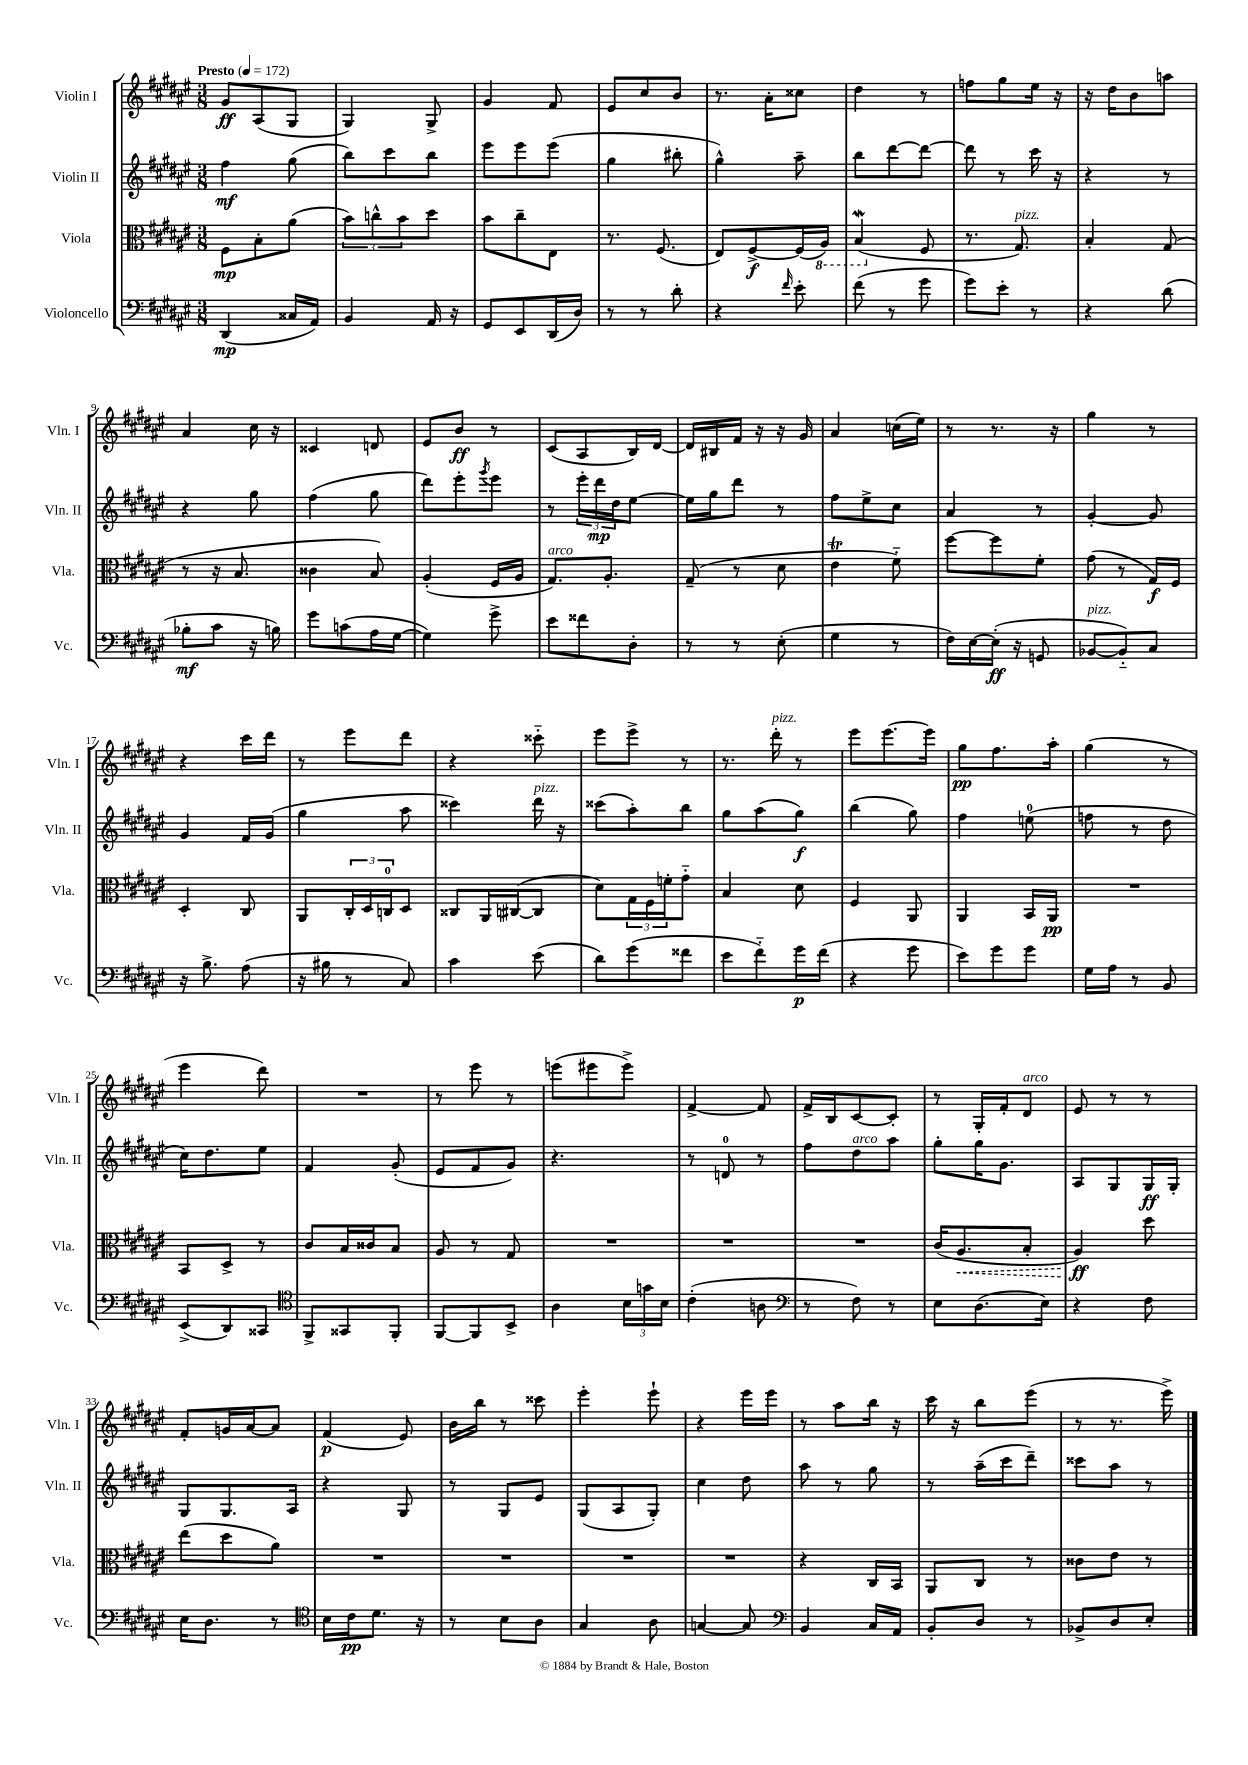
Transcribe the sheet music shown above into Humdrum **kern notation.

**kern	**dynam	**kern	**dynam	**kern	**dynam	**kern	**dynam
*part4	*part4	*part3	*part3	*part2	*part2	*part1	*part1
*staff4	*staff4	*staff3	*staff3	*staff2	*staff2	*staff1	*staff1
*I"Violoncello	*	*I"Viola	*	*I"Violin II	*	*I"Violin I	*
*I'Vc.	*	*I'Vla.	*	*I'Vln. II	*	*I'Vln. I	*
*clefF4	*	*clefC3	*	*clefG2	*	*clefG2	*
*k[f#c#g#d#a#e#]	*	*k[f#c#g#d#a#e#]	*	*k[f#c#g#d#a#e#]	*	*k[f#c#g#d#a#e#]	*
*M3/8	*	*M3/8	*	*M3/8	*	*M3/8	*
*MM172	*	*MM172	*	*MM172	*	*MM172	*
=1	=1	=1	=1	=1	=1	=1	=1
!	!	!	!	!	!	!LO:TX:a:B:t=Presto	!
(4DD#/	mp	8F#\L	mp	4ff#\	mf	8g#/L	ff
.	.	8B'\	.	.	.	(8A#/	.
16C##X/LL	.	(8a#\J	.	(8gg#\	.	8G#/J	.
16AA#/JJ)	.	.	.	.	.	.	.
=2	=2	=2	=2	=2	=2	=2	=2
4BB/	.	12b\L)	.	8bb\L)	.	4G#/)	.
.	.	12ccn^^\	.	.	.	.	.
.	.	.	.	8ccc#\	.	.	.
.	.	12b\	.	.	.	.	.
16AA#/	.	8dd#\J	.	8bb\J	.	8G#^/	.
16r	.	.	.	.	.	.	.
=3	=3	=3	=3	=3	=3	=3	=3
8GG#/L	.	8b\L	.	8eee#\L	.	4g#/	.
8EE#/	.	8cc#~\	.	8eee#\	.	.	.
(16DD#/L	.	8E#\J	.	(8eee#\J	.	8f#/	.
16D#/JJ)	.	.	.	.	.	.	.
=4	=4	=4	=4	=4	=4	=4	=4
8r	.	8.r	.	4gg#\	.	8e#/L	.
8r	.	.	.	.	.	8cc#/	.
.	.	(8.F#/	.	.	.	.	.
8d#'\	.	.	.	8bb#X'\	.	8b/J	.
=5	=5	=5	=5	=5	=5	=5	=5
4r	.	8E#/L)	.	4gg#^^\)	.	8.r	.
.	.	[8F#^/	f	.	.	.	.
.	.	.	.	.	.	16a#'\KL	.
16qqf#/	.	.	.	.	.	.	.
8e#'\	.	(16F#/L]	.	8aa#~\	.	8cc##X\J	.
*	*	*8ba	*	*	*	*	*
.	.	16AA#/JJ)	.	.	.	.	.
=6	=6	=6	=6	=6	=6	=6	=6
(8f#\	.	(4BBw/	.	8bb\L	.	4dd#\	.
8r	.	.	.	[8ddd#\	.	.	.
*	*	*X8ba	*	*	*	*	*
8g#\	.	8F#/	.	8ddd#\J_	.	8r	.
=7	=7	=7	=7	=7	=7	=7	=7
8g#\L)	.	8.r	.	8ddd#\]	.	8ffn\L	.
8e#'\J	.	.	.	8r	.	8gg#\	.
!	!	!LO:TX:a:i:t=pizz.	!	!	!	!	!
.	.	8.G#/)	.	.	.	.	.
8r	.	.	.	16ccc#\	.	16ee#\Jk	.
.	.	.	.	16r	.	16r	.
=8	=8	=8	=8	=8	=8	=8	=8
4r	.	4B'/	.	4r	.	16r	.
.	.	.	.	.	.	16dd#\KL	.
.	.	.	.	.	.	8b\	.
(8d#\	.	(8G#/	.	8r	.	8aan\J	.
!!LO:LB:g=z
=9	=9	=9	=9	=9	=9	=9	=9
8B-X'\L	mf	8r	.	4r	.	4a#/	.
8c#\J	.	16r	.	.	.	.	.
.	.	8.B/	.	.	.	.	.
16r	.	.	.	8gg#\	.	16cc#\	.
16Bn\)	.	.	.	.	.	16r	.
=10	=10	=10	=10	=10	=10	=10	=10
8g#\L	.	4c##X\	.	(4ff#\	.	4c##X/	.
(8cn\	.	.	.	.	.	.	.
16A#\L	.	8B/)	.	8gg#\	.	8dn/	.
[16G#\JJ	.	.	.	.	.	.	.
=11	=11	=11	=11	=11	=11	=11	=11
4G#\])	.	(4A#'/	.	8ddd#\L)	.	8e#/L	.
.	.	.	.	8eee#'\	.	8b/J	ff
.	.	.	.	8qggg#/	.	.	.
8g#^\	.	16F#/LL	.	8eee#\J	.	8r	.
.	.	16A#/JJ	.	.	.	.	.
=12	=12	=12	=12	=12	=12	=12	=12
!	!	!LO:TX:a:i:t=arco	!	!	!	!	!
8e#\L	.	8.G#/L)	.	8r	.	(8c#/L	.
8f##X\	.	.	.	24eee#'\LL	.	8A#/	.
.	.	.	.	24ddd#\	mp	.	.
.	.	8.A#'/J	.	.	.	.	.
.	.	.	.	24dd#\J	.	.	.
8D#'\J	.	.	.	[8ee#\J	.	16B/L)	.
.	.	.	.	.	.	[16d#/JJ	.
=13	=13	=13	=13	=13	=13	=13	=13
8r	.	(8G#~/	.	16ee#\LL]	.	16d#/LL]	.
.	.	.	.	16gg#\J	.	16B#X/	.
8r	.	8r	.	8ddd#\J	.	16f#/JJ	.
.	.	.	.	.	.	16r	.
(8E#'\	.	8d#\	.	8r	.	16r	.
.	.	.	.	.	.	16g#/	.
=14	=14	=14	=14	=14	=14	=14	=14
4G#\	.	4e#t\	.	8ff#\L	.	4a#/	.
.	.	.	.	8ee#^\	.	.	.
8r	.	8f#\)	.	8cc#\J	.	(16ccn\LL	.
.	.	.	.	.	.	16ee#\JJ)	.
=15	=15	=15	=15	=15	=15	=15	=15
16F#\LL)	.	[8ff#\L	.	4a#/	.	8r	.
[16E#\	.	.	.	.	.	.	.
(16E#'\JJ]	ff	8ff#\]	.	.	.	8.r	.
16r	.	.	.	.	.	.	.
8GGn/	.	8f#'\J	.	8r	.	.	.
.	.	.	.	.	.	16r	.
=16	=16	=16	=16	=16	=16	=16	=16
!LO:TX:a:i:t=pizz.	!	!	!	!	!	!	!
[8BB-X/L	.	(8g#\	.	[4g#'/	.	4gg#\	.
8BB-/])	.	8r	.	.	.	.	.
8C#/J	.	16G#/LL)	f	8g#/]	.	8r	.
.	.	16F#/JJ	.	.	.	.	.
!!LO:LB:g=z
=17	=17	=17	=17	=17	=17	=17	=17
16r	.	4D#'/	.	4g#/	.	4r	.
8.B^\	.	.	.	.	.	.	.
(8A#\	.	8C#/	.	16f#/LL	.	16ccc#\LL	.
.	.	.	.	(16g#/JJ	.	16ddd#\JJ	.
=18	=18	=18	=18	=18	=18	=18	=18
16r	.	8AA#/L	.	4gg#\	.	8r	.
16B#X\	.	.	.	.	.	.	.
8r	.	24C#'/L	.	.	.	8eee#\L	.
.	.	24D#/	.	.	.	.	.
.	.	24Cn/J	.	.	.	.	.
8C#/)	.	8D#/J	.	8aa#\	.	8ddd#\J	.
=19	=19	=19	=19	=19	=19	=19	=19
4c#\	.	8C##X/L	.	4ccc##X\)	.	4r	.
.	.	16AA#/L	.	.	.	.	.
.	.	([16C#X/J	.	.	.	.	.
!	!	!	!	!LO:TX:a:i:t=pizz.	!	!	!
(8e#\	.	8C#/J]	.	16ddd#\	.	8ccc##X\	.
.	.	.	.	16r	.	.	.
=20	=20	=20	=20	=20	=20	=20	=20
8d#\L)	.	8d#\L)	.	(8ccc##X\L	.	8eee#\L	.
(8g#\	.	24G#\L	.	8aa#'\)	.	8eee#^\J	.
.	.	24F#\	.	.	.	.	.
.	.	24fn'\J	.	.	.	.	.
8f##X\J	.	8g#\J	.	8bb\J	.	8r	.
=21	=21	=21	=21	=21	=21	=21	=21
8e#\L	.	4B/	.	8gg#\L	.	8.r	.
8f#\)	.	.	.	(8aa#\	.	.	.
!	!	!	!	!	!	!LO:TX:a:i:t=pizz.	!
.	.	.	.	.	.	16ddd#'\	.
16g#\L	p	8d#\	.	8gg#\J)	f	8r	.
(16f#\JJ	.	.	.	.	.	.	.
=22	=22	=22	=22	=22	=22	=22	=22
4r	.	4F#/	.	(4bb\	.	8eee#\L	.
.	.	.	.	.	.	[8.eee#\	.
8g#\	.	8AA#/	.	8gg#\)	.	.	.
.	.	.	.	.	.	16eee#\Jk]	.
=23	=23	=23	=23	=23	=23	=23	=23
8e#\L)	.	4AA#/	.	4ff#\	.	8gg#\L	pp
8g#\	.	.	.	.	.	8.ff#\	.
8g#\J	.	16BB/LL	.	(8een\	.	.	.
.	.	16AA#/JJ	pp	.	.	16aa#'\Jk	.
=24	=24	=24	=24	=24	=24	=24	=24
16G#\LL	.	4.r	.	8ffn\	.	(4gg#\	.
16A#\JJ	.	.	.	.	.	.	.
8r	.	.	.	8r	.	.	.
8BB/	.	.	.	8dd#\	.	8r	.
!!LO:LB:g=z
=25	=25	=25	=25	=25	=25	=25	=25
(8EE#^/L	.	8BB/L	.	16cc#\KL)	.	4eee#\	.
.	.	.	.	8.dd#\	.	.	.
8DD#/)	.	8D#^/J	.	.	.	.	.
8CC##X/J	.	8r	.	8ee#\J	.	8ddd#\)	.
=26	=26	=26	=26	=26	=26	=26	=26
*clefC4	*	*	*	*	*	*	*
8FF#^/L	.	8c#/L	.	4f#/	.	4.r	.
8GG##X/	.	16B/L	.	.	.	.	.
.	.	16c##X/J	.	.	.	.	.
8FF#'/J	.	8B/J	.	(8g#'/	.	.	.
=27	=27	=27	=27	=27	=27	=27	=27
[8FF#/L	.	8A#/	.	8e#/L	.	8r	.
8FF#/]	.	8r	.	8f#/	.	8eee#\	.
8BB^/J	.	8G#/	.	8g#/J)	.	8r	.
=28	=28	=28	=28	=28	=28	=28	=28
4A#\	.	4.r	.	4.r	.	(8eeen\L	.
.	.	.	.	.	.	8eee#X\	.
24B\LL	.	.	.	.	.	8eee#^\J)	.
24gn\	.	.	.	.	.	.	.
24B\JJ	.	.	.	.	.	.	.
=29	=29	=29	=29	=29	=29	=29	=29
(4c#'\	.	4.r	.	8r	.	[4f#^/	.
.	.	.	.	8dn/	.	.	.
8An\	.	.	.	8r	.	8f#/]	.
=30	=30	=30	=30	=30	=30	=30	=30
*clefF4	*	*	*	*	*	*	*
8r	.	4.r	.	8ff#\L	.	16f#^/LL	.
.	.	.	.	.	.	16B/J	.
!	!	!	!	!LO:TX:a:i:t=arco	!	!	!
8F#\)	.	.	.	8dd#\	.	[8c#/	.
8r	.	.	.	8aa#\J	.	8c#'/J]	.
=31	=31	=31	=31	=31	=31	=31	=31
8E#\L	.	(16c#/KL	.	8gg#'\L	.	8r	.
!	!	!	!LO:HP:b	!	!	!	!
.	.	8.A#/	<	.	.	.	.
(8.D#\	.	.	.	16gg#\K	.	16G#'/LL	.
.	.	.	.	8.g#\J	.	16f#'/J	.
!	!	!	!	!	!	!LO:TX:a:i:t=arco	!
.	.	8B'/J	.	.	.	8d#/J	.
16E#\Jk)	.	.	.	.	.	.	.
=32	=32	=32	=32	=32	=32	=32	=32
4r	.	4A#/)	ff	8A#/L	.	8e#/	.
.	.	.	.	8G#/	.	8r	.
8F#\	.	8dd#\	[	16G#/L	ff	8r	.
.	.	.	.	16G#'/JJ	.	.	.
!!LO:LB:g=z
=33	=33	=33	=33	=33	=33	=33	=33
16E#\KL	.	(8ee#\L	.	8G#/L	.	8f#'/L	.
8.D#\J	.	.	.	.	.	.	.
.	.	8dd#\	.	8.G#/	.	16gn/L	.
.	.	.	.	.	.	[16a#/J	.
8r	.	8a#\J)	.	.	.	8a#/J]	.
.	.	.	.	16A#/Jk	.	.	.
=34	=34	=34	=34	=34	=34	=34	=34
*clefC4	*	*	*	*	*	*	*
16B\LL	.	4.r	.	4r	.	(4f#/	p
16c#\J	pp	.	.	.	.	.	.
8.d#\J	.	.	.	.	.	.	.
.	.	.	.	8G#/	.	8e#/)	.
16r	.	.	.	.	.	.	.
=35	=35	=35	=35	=35	=35	=35	=35
8r	.	4.r	.	8r	.	16b\LL	.
.	.	.	.	.	.	16bb\JJ	.
8B\L	.	.	.	8G#/L	.	8r	.
8A#\J	.	.	.	8e#/J	.	8ccc##X\	.
=36	=36	=36	=36	=36	=36	=36	=36
4G#/	.	4.r	.	(8G#/L	.	4eee#'\	.
.	.	.	.	8A#/	.	.	.
8A#\	.	.	.	8G#'/J)	.	8eee#`\	.
=37	=37	=37	=37	=37	=37	=37	=37
[4Gn/	.	4.r	.	4cc#\	.	4r	.
8G/]	.	.	.	8dd#\	.	16eee#\LL	.
.	.	.	.	.	.	16eee#\JJ	.
=38	=38	=38	=38	=38	=38	=38	=38
*clefF4	*	*	*	*	*	*	*
4BB/	.	4r	.	8aa#\	.	8r	.
.	.	.	.	8r	.	8aa#\L	.
16C#/LL	.	16C#/LL	.	8gg#\	.	16bb\Jk	.
16AA#/JJ	.	16BB/JJ	.	.	.	16r	.
=39	=39	=39	=39	=39	=39	=39	=39
8BB'/L	.	8AA#/L	.	8r	.	16ccc#\	.
.	.	.	.	.	.	16r	.
8D#/J	.	8C#/J	.	(16aa#~\LL	.	8bb\L	.
.	.	.	.	16ccc#\J	.	.	.
8r	.	8r	.	8ddd#~\J)	.	(8eee#\J	.
=40	=40	=40	=40	=40	=40	=40	=40
8BB-X^/L	.	8c##X\L	.	8ccc##X\L	.	8r	.
8D#/	.	8e#\J	.	8aa#\J	.	8.r	.
8E#'/J	.	8r	.	8r	.	.	.
.	.	.	.	.	.	16eee#^\)	.
==	==	==	==	==	==	==	==
*-	*-	*-	*-	*-	*-	*-	*-
